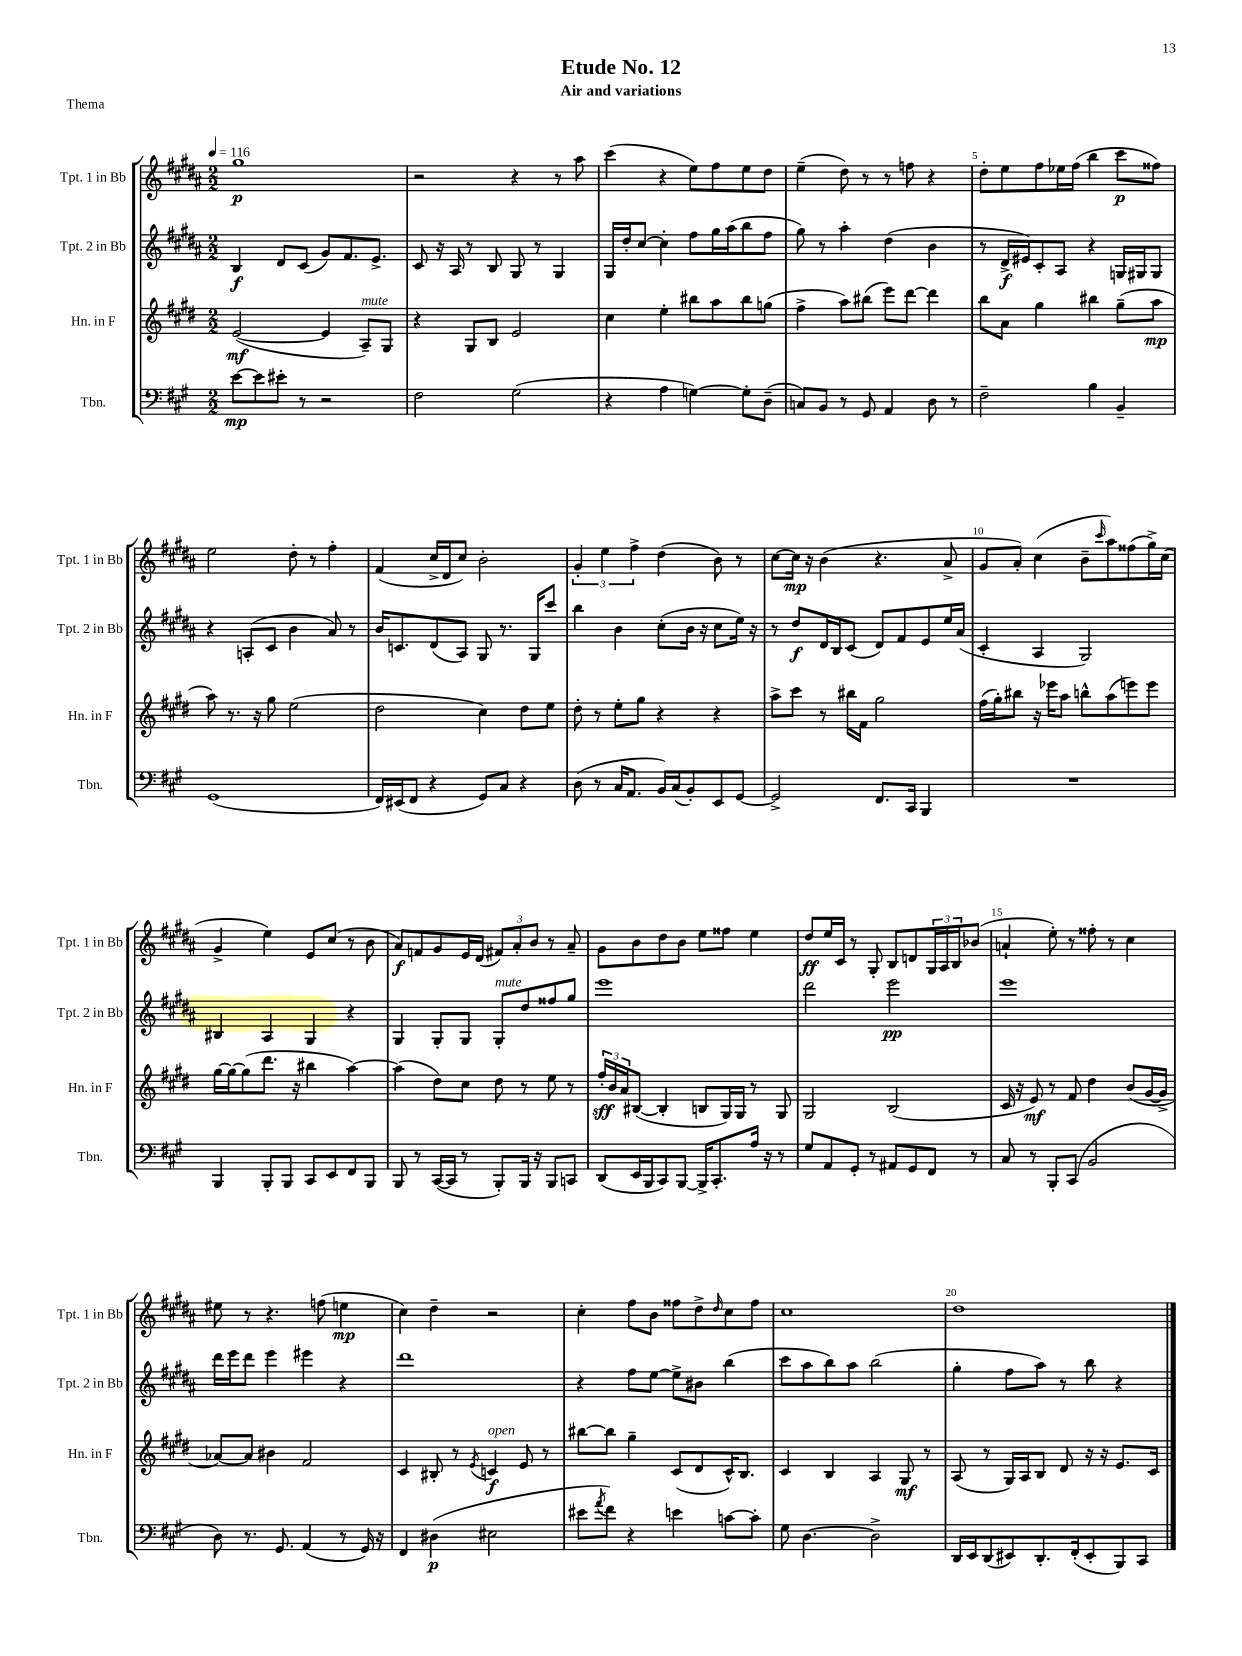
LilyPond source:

\header { title = "Etude No. 12" subtitle = "Air and variations" piece = "Thema" }
<<
\new StaffGroup <<
\new Staff = "s0" \with { instrumentName = "Tpt. 1 in Bb" shortInstrumentName = "Tpt. 1 in Bb" } {
    \clef treble \key b \major \numericTimeSignature \time 2/2 \tempo 4 = 116
    gis''1\p |
    r2 r4 r8 ais''8 |
    cis'''4( r4 e''8) fis''8 e''8 dis''8 |
    e''4--( dis''8) r8 r8 f''8 r4 |
    dis''8-. e''8 fis''8 ees''16 fis''16( b''4 cis'''8\p fisis''8) |
    e''2 dis''8-. r8 fis''4-. |
    fis'4( cis''16-> dis'16 cis''8) b'2-. |
    \tuplet 3/2 { gis'4-. e''4 fis''4-> } dis''4( b'8) r8 |
    cis''8~ cis''16\mp r16 b'4( r4. ais'8-> |
    gis'8 ais'8-.) cis''4( b'8-- \grace { cis'''16 } ais''8) fisis''8( gis''16->) cis''16( |
    gis'4-> e''4) e'8 cis''8( r8 b'8 |
    ais'8\f) f'8 gis'8 e'16 dis'16( \tuplet 3/2 { fis'8) ais'8-. b'8 } r8 ais'8-- |
    gis'8 b'8 dis''8 b'8 e''8 fisis''8 e''4 |
    dis''8\ff e''16 cis'16 r8 gis8-. b8 d'8 \tuplet 3/2 { gis16 ais16 b16 } bes'8( |
    a'4-! e''8-.) r8 fisis''8-. r8 cis''4 |
    eis''8 r8 r4. f''8( e''4\mp |
    cis''4) dis''4-- r2 |
    cis''4-. fis''8 b'8 fisis''8 dis''8-> \grace { dis''16 } cis''8 fisis''8 |
    cis''1 |
    dis''1 \bar "|." |
}
\new Staff = "s1" \with { instrumentName = "Tpt. 2 in Bb" shortInstrumentName = "Tpt. 2 in Bb" } {
    \clef treble \key b \major \numericTimeSignature \time 2/2
    b4\f dis'8 cis'8( gis'8) fis'8. e'8.-> |
    cis'8 r16 ais16 r8 b8 gis8 r8 gis4 |
    gis16 dis''16-. cis''8~ cis''4-. fis''8 gis''16 ais''16( b''8 fis''8 |
    gis''8) r8 ais''4-. dis''4( b'4 |
    r8 dis'16->\f eis'16) cis'8-. ais8 r4 g16 gis16 gis8 |
    r4 a8-.( cis'8 b'4 ais'8) r8 |
    b'16 c'8. dis'8( ais8) gis8 r8. gis16 cis'''8 |
    b''4 b'4 cis''8-.( b'16 r16 cis''8 e''16) r16 |
    r8 dis''8\f dis'16 b16 cis'8( dis'8) fis'8 e'8 e''16 ais'16( |
    cis'4-. ais4 gis2) |
    bis4 ais4 gis4 r4 |
    gis4 gis8-. gis8 gis8-.^\markup { \italic "mute" } dis''8 fisis''8 gis''8 |
    e'''1 |
    dis'''2 e'''2\pp |
    e'''1 |
    dis'''16 e'''16 dis'''8 e'''4 eis'''4 r4 |
    dis'''1 |
    r4 fis''8 e''8~ e''8-> bis'8 b''4( |
    cis'''8 ais''8 b''8) ais''8 b''2( |
    gis''4-. fis''8 ais''8) r8 b''8 r4 \bar "|." |
}
\new Staff = "s2" \with { instrumentName = "Hn. in F" shortInstrumentName = "Hn. in F" } {
    \clef treble \key e \major \numericTimeSignature \time 2/2
    e'2~\mf( e'4 a8--^\markup { \italic "mute" }) gis8 |
    r4 gis8 b8 e'2 |
    cis''4 e''4-. bis''8 a''8 bis''8 g''8( |
    fis''4-> a''8) bis''8( e'''8) dis'''8~ dis'''4 |
    b''8 a'8 gis''4 bis''4 gis''8--( a''8\mp |
    a''8) r8. r16 gis''8 e''2( |
    dis''2 cis''4) dis''8 e''8 |
    dis''8-. r8 e''8-. gis''8 r4 r4 |
    a''8-> cis'''8 r8 bis''16 fis'16 gis''2 |
    fis''16( gis''16-.) bis''8 r16 ees'''16 a''8 b''8-^ a''8( e'''8) e'''8 |
    gis''16~ gis''16~ gis''8( dis'''8. r16 bis''4 a''4~) |
    a''4( dis''8) cis''8 dis''8 r8 e''8 r8 |
    \tuplet 3/2 { fis''16-.\sff b'16 a'16 } bis8~( bis4-. b8 gis16) gis16 r8 gis8 |
    gis2 b2( |
    cis'16 r16 e'8\mf) r8 fis'8 dis''4 b'8( gis'16~ gis'16-> |
    aes'8~) aes'8 bis'4 fis'2 |
    cis'4 bis8-. r8 \acciaccatura { e'8 } c'4\f^\markup { \italic "open" } e'8 r8 |
    bis''8~ bis''8 gis''4-- cis'8( dis'8 cis'16-^) b8. |
    cis'4 b4 a4 gis8\mf r8 |
    a8( r8 gis16) a16 b8 dis'8 r16 r16 e'8. cis'16 \bar "|." |
}
\new Staff = "s3" \with { instrumentName = "Tbn." shortInstrumentName = "Tbn." } {
    \clef bass \key a \major \numericTimeSignature \time 2/2
    e'8~\mp e'8 eis'8-. r8 r2 |
    fis2 gis2( |
    r4 a4 g4~) g8-. d8--( |
    c8) b,8 r8 gis,8 a,4 d8 r8 |
    fis2-- b4 b,4-- |
    gis,1( |
    fis,16) eis,16( fis,8 r4 gis,8) cis8 r4 |
    d8( r8 cis16 a,8. b,16) cis16( b,8-.) e,8 gis,8~ |
    gis,2-> fis,8. cis,16 b,,4 |
    R1 |
    b,,4 b,,8-. b,,8 cis,8 e,8 fis,8 b,,8 |
    b,,8 r8 cis,16~( cis,16 r8 b,,8-.) b,,16 r16 b,,8 c,8 |
    d,8( e,16 b,,16 cis,8) b,,8~ b,,16-> cis,8.-. a16 r16 r8 |
    gis8 a,8 gis,8-. r8 ais,8 gis,8 fis,8 r8 |
    cis8 r8 b,,8-. cis,8( b,2 |
    d8) r8. gis,8. a,4( r8 gis,16) r16 |
    fis,4 dis4\p( eis2 |
    eis'8 \acciaccatura { a'8 } fis'8) r4 e'4 c'8~ c'8-. |
    gis8 d4.~ d2-> |
    d,16 e,16 d,8( eis,8) d,8.-. fis,16-.( eis,8-. b,,8) cis,8 \bar "|." |
}
>>
>>
\layout { \context { \Score \override BarNumber.break-visibility = ##(#f #t #t) barNumberVisibility = #(every-nth-bar-number-visible 5) } }
